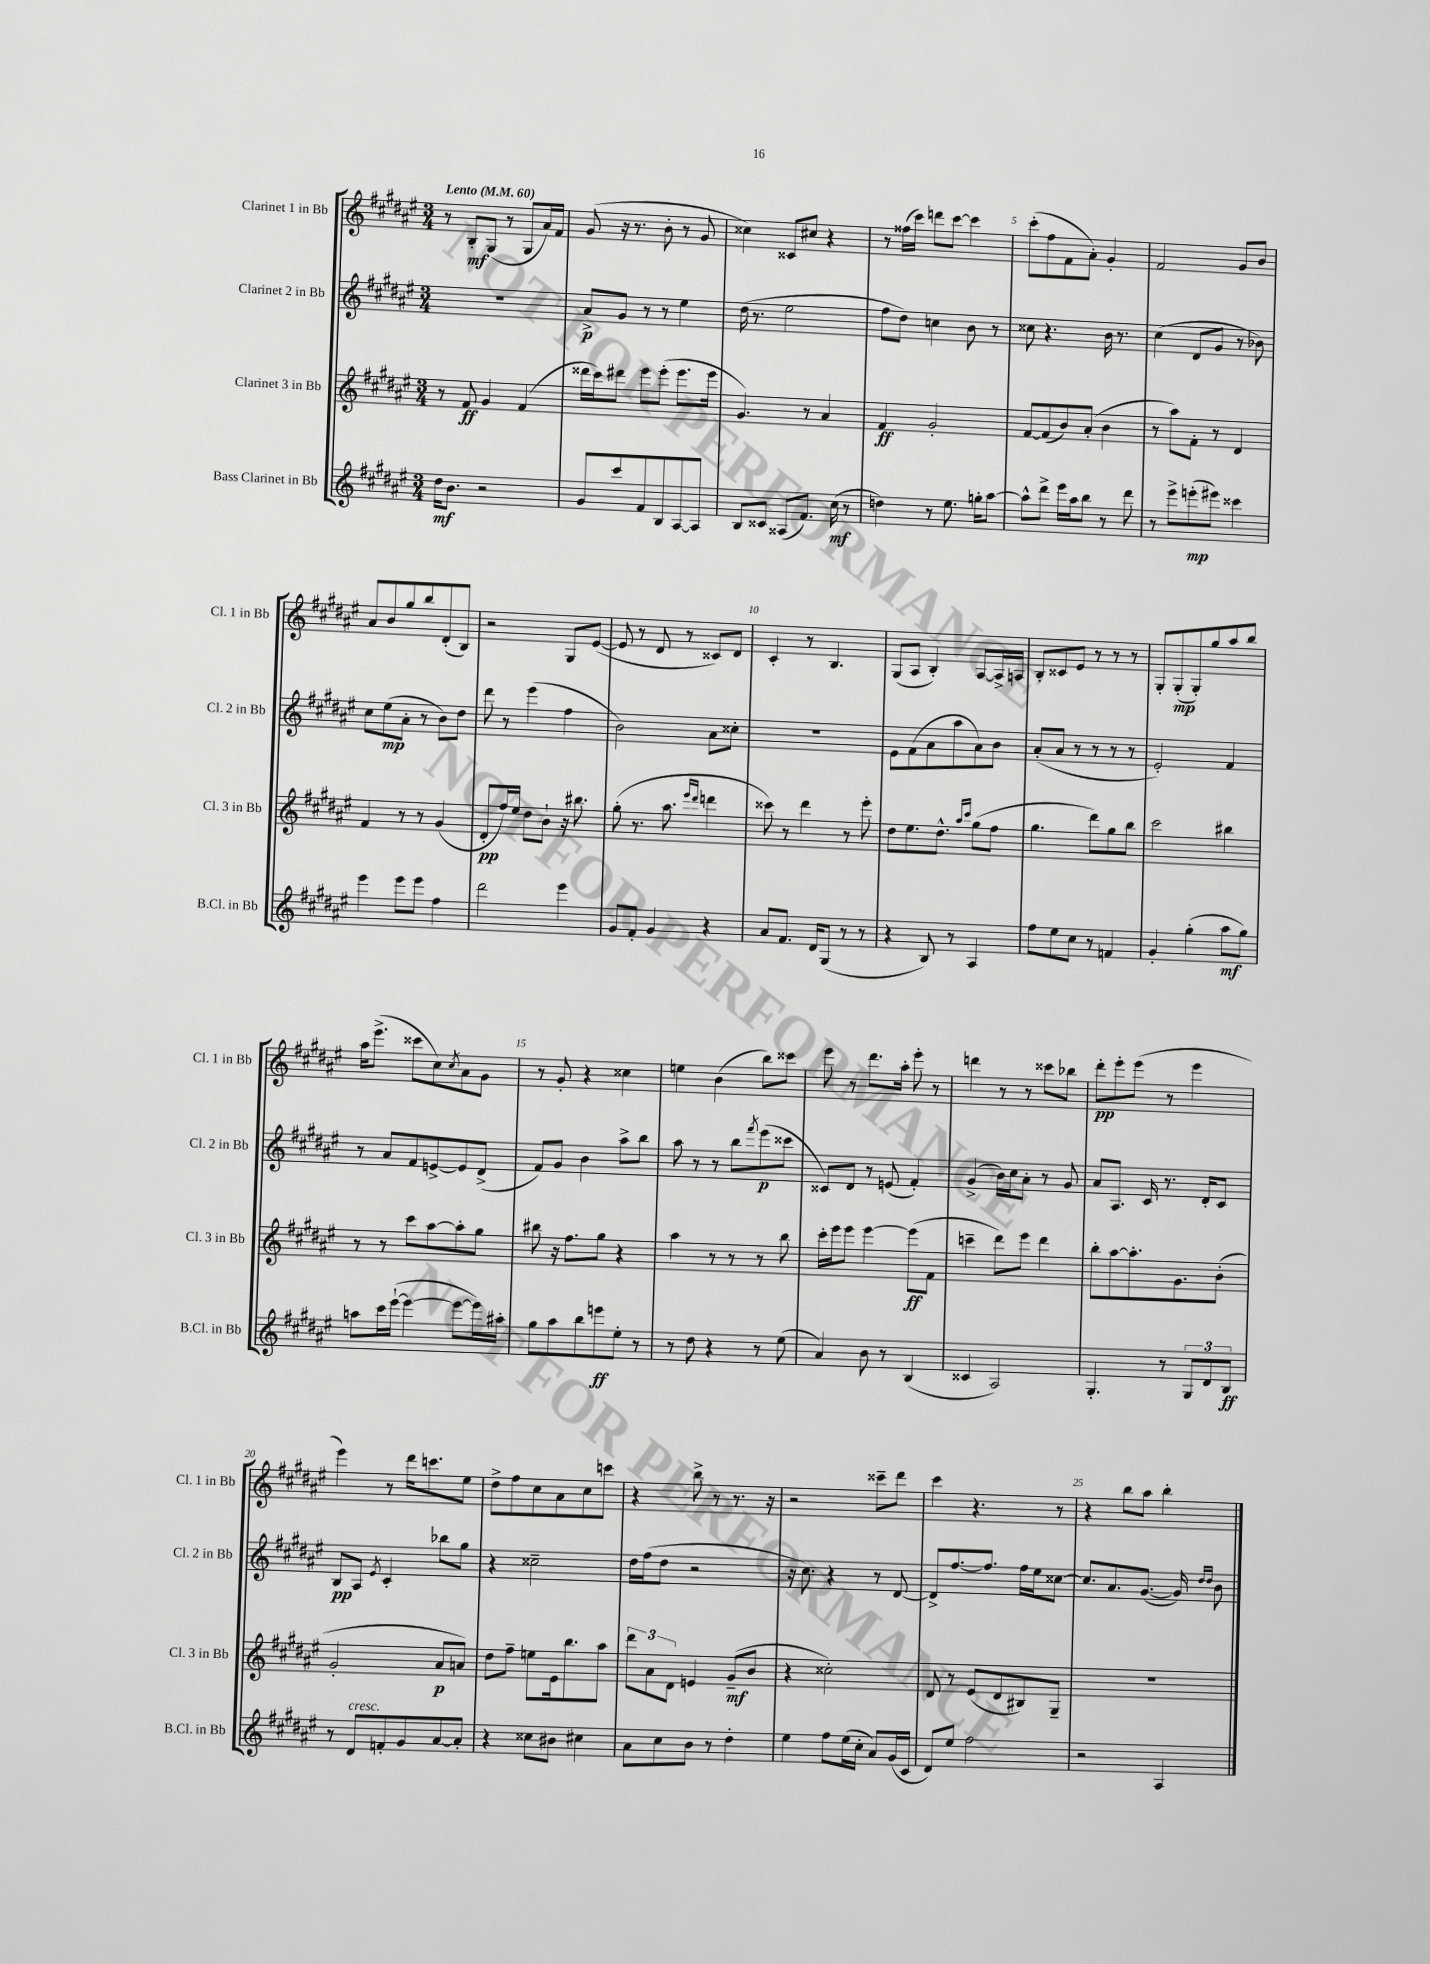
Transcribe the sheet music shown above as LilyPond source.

<<
\new StaffGroup <<
\new Staff = "s0" \with { instrumentName = "Clarinet 1 in Bb" shortInstrumentName = "Cl. 1 in Bb" } {
    \clef treble \key fis \major \numericTimeSignature \time 3/4 \tempo "Lento" 4 = 60
    r8 b8-.\mf gis8( r8 gis8 ais'16) fis'16 |
    gis'8( r16 r8. b'8-. r8 gis'8 |
    cisis''4) cisis'8 cis''8 r4 |
    r8 fisis''16( cis'''16) d'''8 cis'''8~ cis'''4 |
    cis'''8-.( fis''8 fis'8 ais'8-.) gis'4-. |
    fis'2 gis'8 b'8 |
    ais'8 b'8 gis''8 b''8 dis'8-.( b8) |
    r2 gis8 eis'8~( |
    eis'8 r8 dis'8 r8 cisis'8) dis'8 |
    cis'4-. r8 b4. |
    gis8( ais8 b4-.) ais8~ ais16-> a16 |
    b8-. cisis'8 eis'8 r8 r8 r8 |
    gis8-. gis8-.\mp( gis8-.) gis''8 ais''8 b''8 |
    ais''16 eis'''8.->( cisis'''8 cis''8) \acciaccatura { cis''8 } ais'8 gis'8 |
    r8 gis'8-. r4 cisis''4 |
    e''4 b'4( b''8) cisis'''8 |
    eis'''8 r8 dis'''8. ais''16-. eis'''8-. r8 |
    d'''4 r8 r8 cisis'''8 bes''8 |
    dis'''8-.\pp eis'''8-. eis'''8( r8 eis'''4 |
    eis'''4) r8 dis'''16 c'''8. eis''8 |
    dis''8-> fis''8 cis''8 ais'8 cis''8 c'''8 |
    r4 b''8-> r8 r8. r16 |
    r2 cisis'''8-- dis'''8 |
    cis'''4 r4. r8 |
    r4 b''8 ais''8 b''4-. \bar "|." |
}
\new Staff = "s1" \with { instrumentName = "Clarinet 2 in Bb" shortInstrumentName = "Cl. 2 in Bb" } {
    \clef treble \key fis \major \numericTimeSignature \time 3/4
    R2. |
    ais'8->\p gis'8 r8 r8 eis''4 |
    dis''16( r8. eis''2 |
    fis''8 dis''8) c''4 b'8 r8 |
    cisis''8 r4. b'16 r8. |
    cis''4( dis'8 gis'8 r8 bes'8) |
    cis''8 eis''8\mp( ais'8-. r8 b'8) dis''8 |
    dis'''8 r8 eis'''4( fis''4 |
    b'2) ais'8 cisis''8-. |
    R2. |
    eis'8 fis'8( ais'8 ais''8 ais'8) b'8 |
    ais'8-.( ais'8 r8 r8 r8 r8 |
    eis'2-.) fis'4 |
    r8 ais'8 fis'8 e'8~-> e'8 dis'8->( |
    fis'8) gis'8 b'4 ais''8-> b''8 |
    ais''8 r8 r8 b''8 \acciaccatura { fis'''8 } eis'''8\p( cisis'''8 |
    cisis'8) dis'8 r8 e'8( fis'4-.) |
    gis'4->( b'16) cis''16 ais'8-. r8 gis'8 |
    ais'8 ais8. cis'16 r8. dis'16-. cis'8 |
    b8\pp ais8 \acciaccatura { eis'8 } cis'4-. bes''8 gis''8 |
    r4 cisis''2-- |
    dis''16 fis''16( dis''8 r2 |
    r16 cis''8.) r4 r8 dis'8~ |
    dis'8-> fis''8.~ fis''8. fis''16 eis''16 cisis''8~ |
    cisis''8. ais'8. gis'8.~( gis'16) \grace { dis''16 dis''16 } b'8 \bar "|." |
}
\new Staff = "s2" \with { instrumentName = "Clarinet 3 in Bb" shortInstrumentName = "Cl. 3 in Bb" } {
    \clef treble \key fis \major \numericTimeSignature \time 3/4
    r8 fis'8\ff gis'4 fis'4( |
    disis'''16 cis'''16) dis'''8 eis'''8 eis'''8-.( eis'''8. eis'''16 |
    gis'4.) r8 ais'4 |
    fis'4\ff gis'2-. |
    fis'8~ fis'8( b'8) ais'8-.( b'4 |
    r8 ais''8) fis'8-. r8 dis'4 |
    fis'4 r8 r8 gis'4( |
    dis'8-.\pp fis''16) eis''16 dis''8 b'8-! r16 bis''8. |
    gis''8-.( r8. ais''8. \grace { eis'''16 dis'''16 } d'''4 |
    cisis'''8) r8 dis'''4 r8 eis'''8-. |
    dis''8 eis''8. dis''8.-^ \grace { ais''16 cis'''16 } gis''8( fis''8 |
    gis''4. dis'''8) gis''8 b''8 |
    cis'''2 bis''4 |
    r8 r8 cis'''8 ais''8~ ais''8-. gis''8 |
    bis''8 r16 fis''8. gis''8 r4 |
    ais''4 r8 r8 r8 b''8 |
    cis'''16-. eis'''16 eis'''8 eis'''4~ eis'''8\ff( fis'8 |
    c'''4-- dis'''8) eis'''8 dis'''4 |
    b''8-. ais''8~ ais''8.-. gis'8. b'8-.( |
    gis'2-. ais'8\p a'8) |
    dis''8 fis''8-- e''8 eis'16 b''8. ais''8 |
    \tuplet 3/2 { dis'''8 ais'8 dis'8 } e'4 gis'8--\mf( b'8 |
    r4 cisis''2-.) |
    dis'8 r8 eis'8( dis'8 bis8) gis8-- |
    R2. \bar "|." |
}
\new Staff = "s3" \with { instrumentName = "Bass Clarinet in Bb" shortInstrumentName = "B.Cl. in Bb" } {
    \clef treble \key fis \major \numericTimeSignature \time 3/4
    dis''16\mf b'8. r2 |
    gis'8 cis'''8 fis'8 b8 ais8~ ais8 |
    b8 cisis'8 aisis8( fis'8.) cis''16\mf( r8 |
    d''4) r8 eis''8. g''16-. ais''8~ |
    ais''8-^ dis'''8-> eis'''16 ais''16 b''8 r8 dis'''8 |
    r8 eis'''8-> e'''8-.\mp( eis'''8) cisis'''4 |
    eis'''4 eis'''8 eis'''8 fis''4 |
    dis'''2 eis'''4 |
    gis'8 fis'8-. gis'4 r4 |
    ais'8 fis'8. dis'16 gis8( r8 r8 |
    r4 b8) r8 ais4 |
    fis''8 eis''8 cis''8 r8 f'4 |
    gis'4-. gis''4-.( ais''8\mf gis''8) |
    a''8 cis'''16 eis'''16~-!( eis'''4~ eis'''8~ eis'''16) ais''16-. |
    gis''8 ais''8 b''8 e'''8\ff eis''8-. r8 |
    r8 dis''8 r4 r8 eis''8( |
    ais'4) b'8 r8 b4( |
    cisis'4 ais2) |
    gis4.-. r8 \tuplet 3/2 { gis8 dis'8 b8\ff } |
    r8 dis'8^\markup { \italic "cresc." } f'8-. gis'8 ais'8~ ais'8-. |
    r4 cisis''8 bis'8 cis''4 |
    ais'8 cis''8 b'8 r8 dis''4-. |
    eis''4 fis''8 eis''16( cis''16-. ais'8) gis'16( cis'16 |
    dis'8) eis''8 fis''2 |
    r2 ais4 \bar "|." |
}
>>
>>
\layout { \context { \Score \override BarNumber.break-visibility = ##(#f #t #t) barNumberVisibility = #(every-nth-bar-number-visible 5) } }
